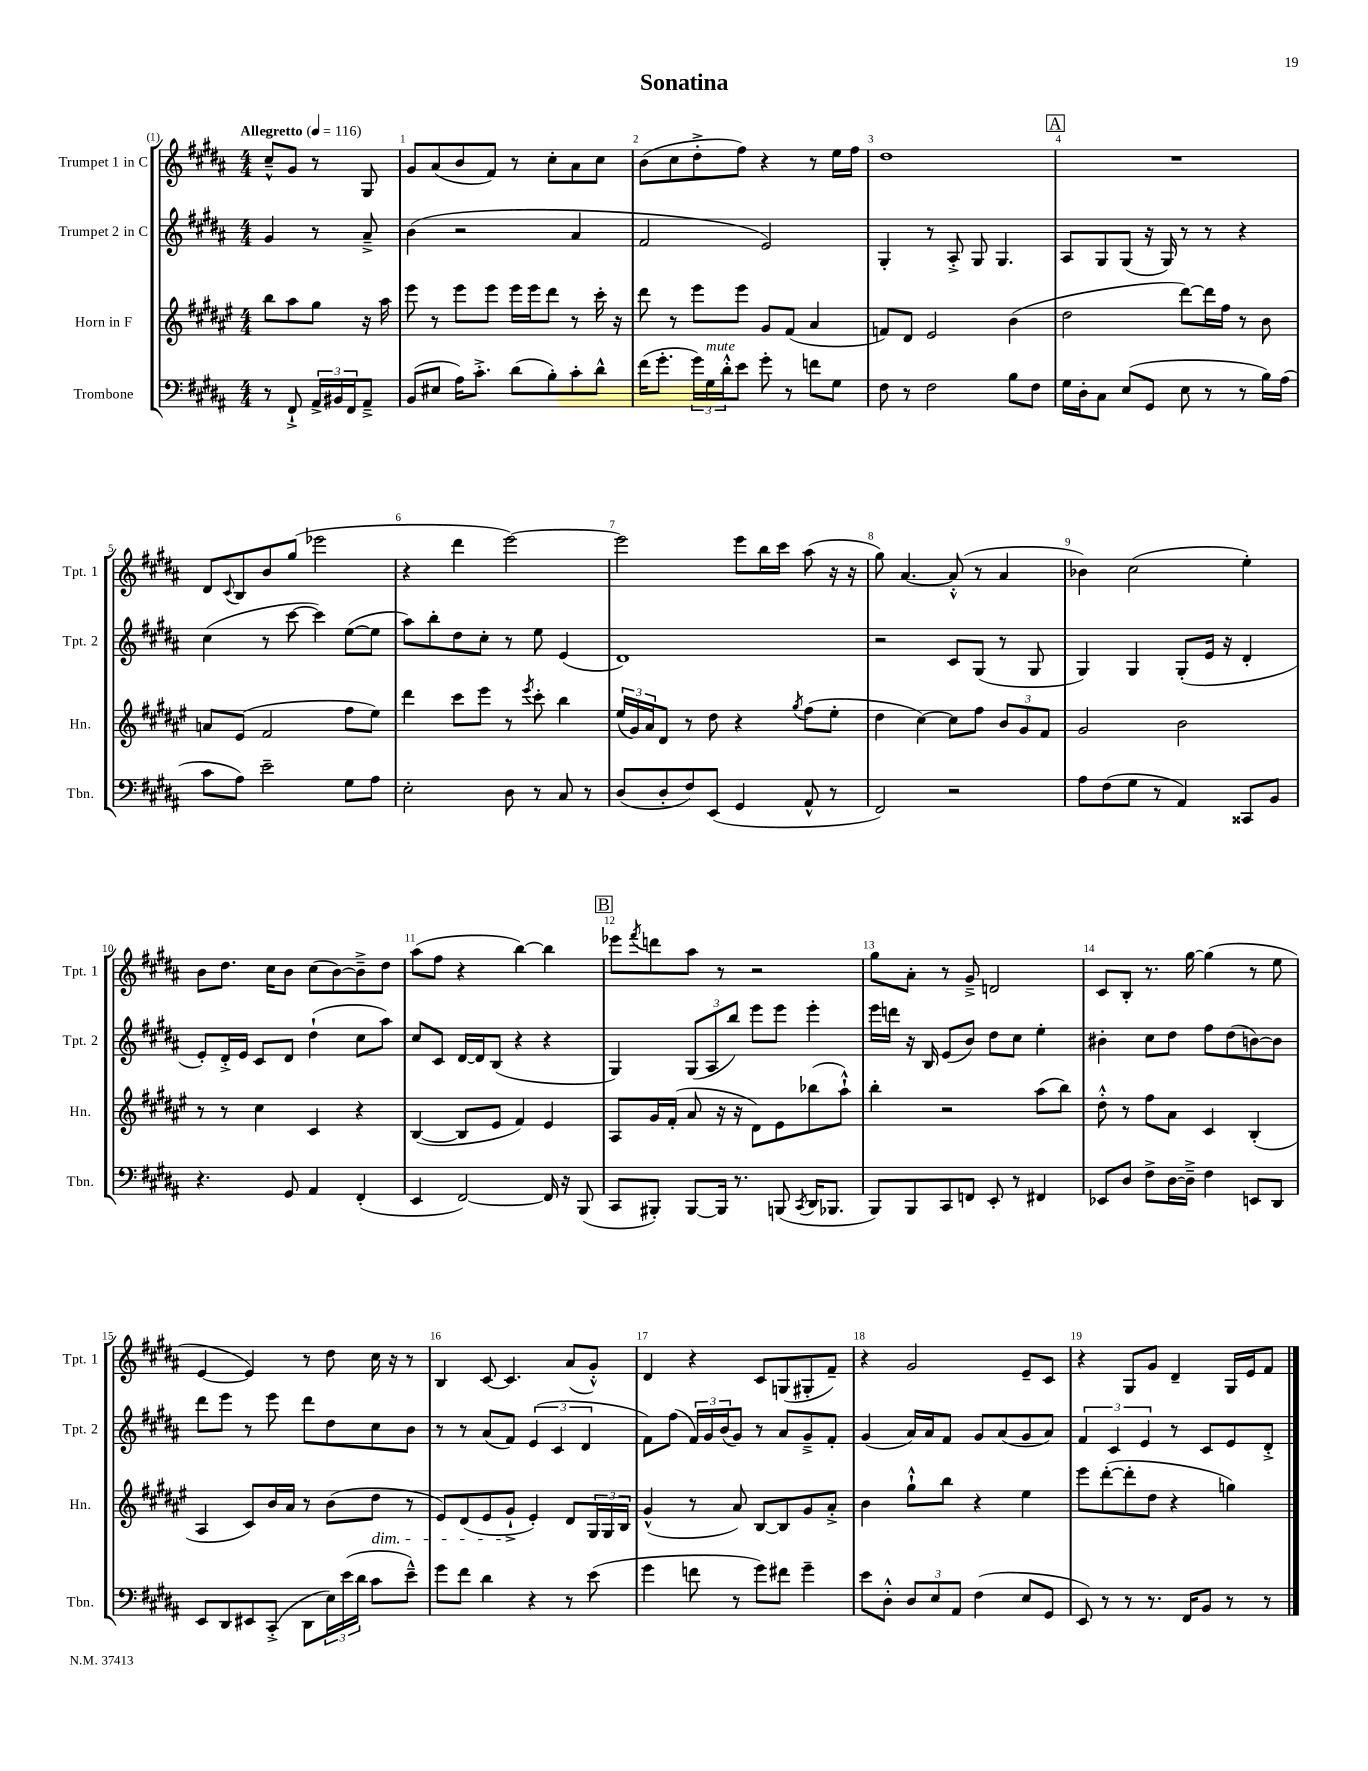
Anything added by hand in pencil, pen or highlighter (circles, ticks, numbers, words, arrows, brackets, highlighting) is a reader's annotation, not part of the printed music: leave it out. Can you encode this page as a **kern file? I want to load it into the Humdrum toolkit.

**kern	**kern	**kern	**kern
*staff4	*staff3	*staff2	*staff1
*clefF4	*clefG2	*clefG2	*clefG2
*k[f#c#g#d#a#]	*k[f#c#g#d#a#e#]	*k[f#c#g#d#a#]	*k[f#c#g#d#a#]
*M4/4	*M4/4	*M4/4	*M4/4
*MM116	*MM116	*MM116	*MM116
8r	8bb	4g#	8cc#~^^
8FF#`^	8aa#	.	8g#
24AA#^	8gg#	8r	8r
24BB#	.	.	.
24FF#	.	.	.
8AA#~^	16r	8a#~^	8G#
.	16aa#	.	.
=	=	=	=
(8BB	8eee#	(4b	8g#
8E#	8r	.	(8a#
16A#)	8eee#	2r	8b
8.c#'^	.	.	.
.	8eee#	.	8f#)
(8d#	16eee#	.	8r
.	16eee#	.	.
8B')	8ddd#	.	8cc#'
8c#'	8r	4a#	8a#
8d#^^	16ccc#'	.	8cc#
.	16r	.	.
=	=	=	=
(16f#	8ddd#	2f#	(8b
8.g#'	.	.	.
.	8r	.	8cc#
24g#)	8eee#	.	8dd#'^
24G#	.	.	.
24d#'^^	.	.	.
8e	8eee#	.	8ff#)
8g#'	8g#	2e)	4r
8r	(8f#	.	.
8f	4a#	.	8r
8G#	.	.	16ee
.	.	.	16ff#
=	=	=	=
8F#	8f)	4G#'	1dd#
8r	8d#	.	.
2F#	2e#	8r	.
.	.	8A#'^	.
.	.	8G#	.
.	.	4.G#	.
8B	(4b	.	.
8F#	.	.	.
=	=	=	=
16G#	2dd#	8A#	1r
16D#'	.	.	.
8C#	.	8G#	.
(8E	.	(8G#	.
8GG#	.	16r	.
.	.	16G#)	.
8E	[8ddd#)	8r	.
8r	16ddd#]	8r	.
.	16ff#	.	.
8r	8r	4r	.
16B)	8b	.	.
(16A#	.	.	.
=	=	=	=
8c#	8a	(4cc#	8d#
.	.	.	8qqc#
8A#)	(8e#	.	8B
2e~	2f#	8r	8b
.	.	[8ccc#	(8gg#
.	.	4ccc#])	2eee-
8G#	8ff#	([8ee	.
8A#	8ee#)	8ee]	.
=	=	=	=
2E'	4ddd#	8aa#)	4r
.	.	8bb'	.
.	8ccc#	8dd#	4ddd#
.	8eee#	8cc#'	.
8D#	8r	8r	[2eee)
.	8qeee#	.	.
8r	8ccc#'	8ee	.
8C#	4bb	(4e	.
8r	.	.	.
=	=	=	=
(8D#	(24ee#	1d#)	2eee]
.	24g#)	.	.
.	24a#	.	.
8D#'	8d#	.	.
8F#)	8r	.	.
(8EE	8dd#	.	.
4GG#	4r	.	8eee
.	.	.	16bb
.	.	.	16ccc#
.	8qgg#	.	.
8AA#^^	(8ff#	.	(8aa#
8r	8ee#'	.	16r
.	.	.	16r
=	=	=	=
2FF#)	4dd#	2r	8gg#)
.	.	.	[4.a#
.	[4cc#)	.	.
2r	8cc#]	8c#	(8a#'^^]
.	8ff#	(8G#	8r
.	12b	8r	4a#
.	12g#	.	.
.	.	8G#	.
.	12f#	.	.
=	=	=	=
8A#	2g#	4G#)	4b-)
(8F#	.	.	.
8G#	.	4G#	(2cc#
8r	.	.	.
4AA#)	2b	(8G#'	.
.	.	16e	.
.	.	16r	.
8CC##	.	4d#'	4ee')
8BB	.	.	.
=	=	=	=
4.r	8r	8e')	8b
.	8r	16d#'^	8.dd#
.	.	16e	.
.	4cc#	8c#	.
.	.	.	16cc#
8GG#	.	8d#	8b
4AA#	4c#	(4dd#`	(8cc#
.	.	.	[8b)
(4FF#'	4r	8cc#	8b~^]
.	.	8aa#)	8dd#
=	=	=	=
4EE	([4B	8cc#	(8aa#
.	.	8c#	8ff#
[2FF#)	8B]	[16d#	4r
.	.	16d#]	.
.	8e#	(8B	.
.	4f#)	4r	[4bb)
16FF#]	4e#	4r	4bb]
16r	.	.	.
(8BBB	.	.	.
=	=	=	=
8CC#	8A#	4G#)	8eee-
.	.	.	8qfff#
8BBB#')	16g#	.	8ddd
.	(16f#'	.	.
[8BBB#	8a#	(12G#	8aa#
.	.	12A#	.
16BBB#]	16r	.	8r
.	.	12bb)	.
8.r	16r	.	.
.	8d#)	8eee	2r
(8BBB	8e#	8eee	.
8qCC#	.	.	.
16DD#	(8bb-	4eee'	.
8.BBB-	.	.	.
.	8aa#`^^)	.	.
=	=	=	=
8BBB)	4bb'	16eee	8gg#
.	.	16ddd	.
8BBB	.	16r	8a#'
.	.	16B	.
8CC#	2r	(8e	8r
8FF	.	8b)	8g#~^
8EE'	.	8dd#	2d
8r	.	8cc#	.
4FF#	(8aa#	4ee'	.
.	8bb)	.	.
=	=	=	=
8EE-	8dd#'^^	4b#'	8c#
8D#	8r	.	8B'
8F#^	8ff#	8cc#	8.r
[16D#	8a#	8dd#	.
16D#~^]	.	.	[16gg#
4F#	4c#	8ff#	(4gg#]
.	.	(8dd#	.
8EE	(4B'	[8b)	8r
8DD#	.	8b]	8ee
=	=	=	=
8EE	4A#	8ddd#	[4e
8DD#	.	8eee	.
8EE#	8c#)	8r	4e])
(8CC#'^	16b	8eee	.
.	16a#	.	.
8DD#	8r	8ddd#	8r
24E)	(8b	8dd#	8dd#
(24e	.	.	.
24d#	.	.	.
8c#	8dd#	8cc#	16cc#
.	.	.	16r
8e~^^)	8r	8b	8r
=	=	=	=
8g#	8e#)	8r	4B
8f#	(8d#	8r	.
4d#	8e#	(8a#	[8c#
.	8g#`^	8f#)	4.c#]
4r	4e#')	(6e	.
.	.	6c#	.
8r	8d#	.	(8a#
.	.	6d#	.
(8e	24G#	.	8g#'^^)
.	24G#	.	.
.	24B	.	.
=	=	=	=
4g#	(4g#^^	8f#)	4d#
.	.	(8ff#	.
8f	8r	24f#)	4r
.	.	24g#	.
.	.	(24b	.
8r	8a#)	8g#)	.
8g#)	[8B	8r	8c#
8f#	8B]	8a#	(8G
4g#~	8g#	8g#~^	8G#'
.	8a#'^	8f#'	8f#~)
=	=	=	=
8e	4b	(4g#	4r
8D#'^^	.	.	.
12D#	8gg#`^^	16a#)	2g#
.	.	16a#	.
12E	.	.	.
.	8bb	8f#	.
12AA#	.	.	.
(4F#	4r	8g#	.
.	.	(8a#	.
8E	4ee#	8g#	8e~
8GG#	.	8a#)	8c#
=	=	=	=
8EE)	8eee#	6f#	4r
8r	([8ddd#'	.	.
.	.	6c#	.
8r	8ddd#']	.	8G#
.	.	6e	.
8.r	8dd#	.	8g#
.	4r	8r	4d#~
16FF#	.	.	.
8BB	.	8c#	.
8r	4gg)	8e	16G#
.	.	.	16e
8r	.	8d#'^	8f#
==	==	==	==
*-	*-	*-	*-
